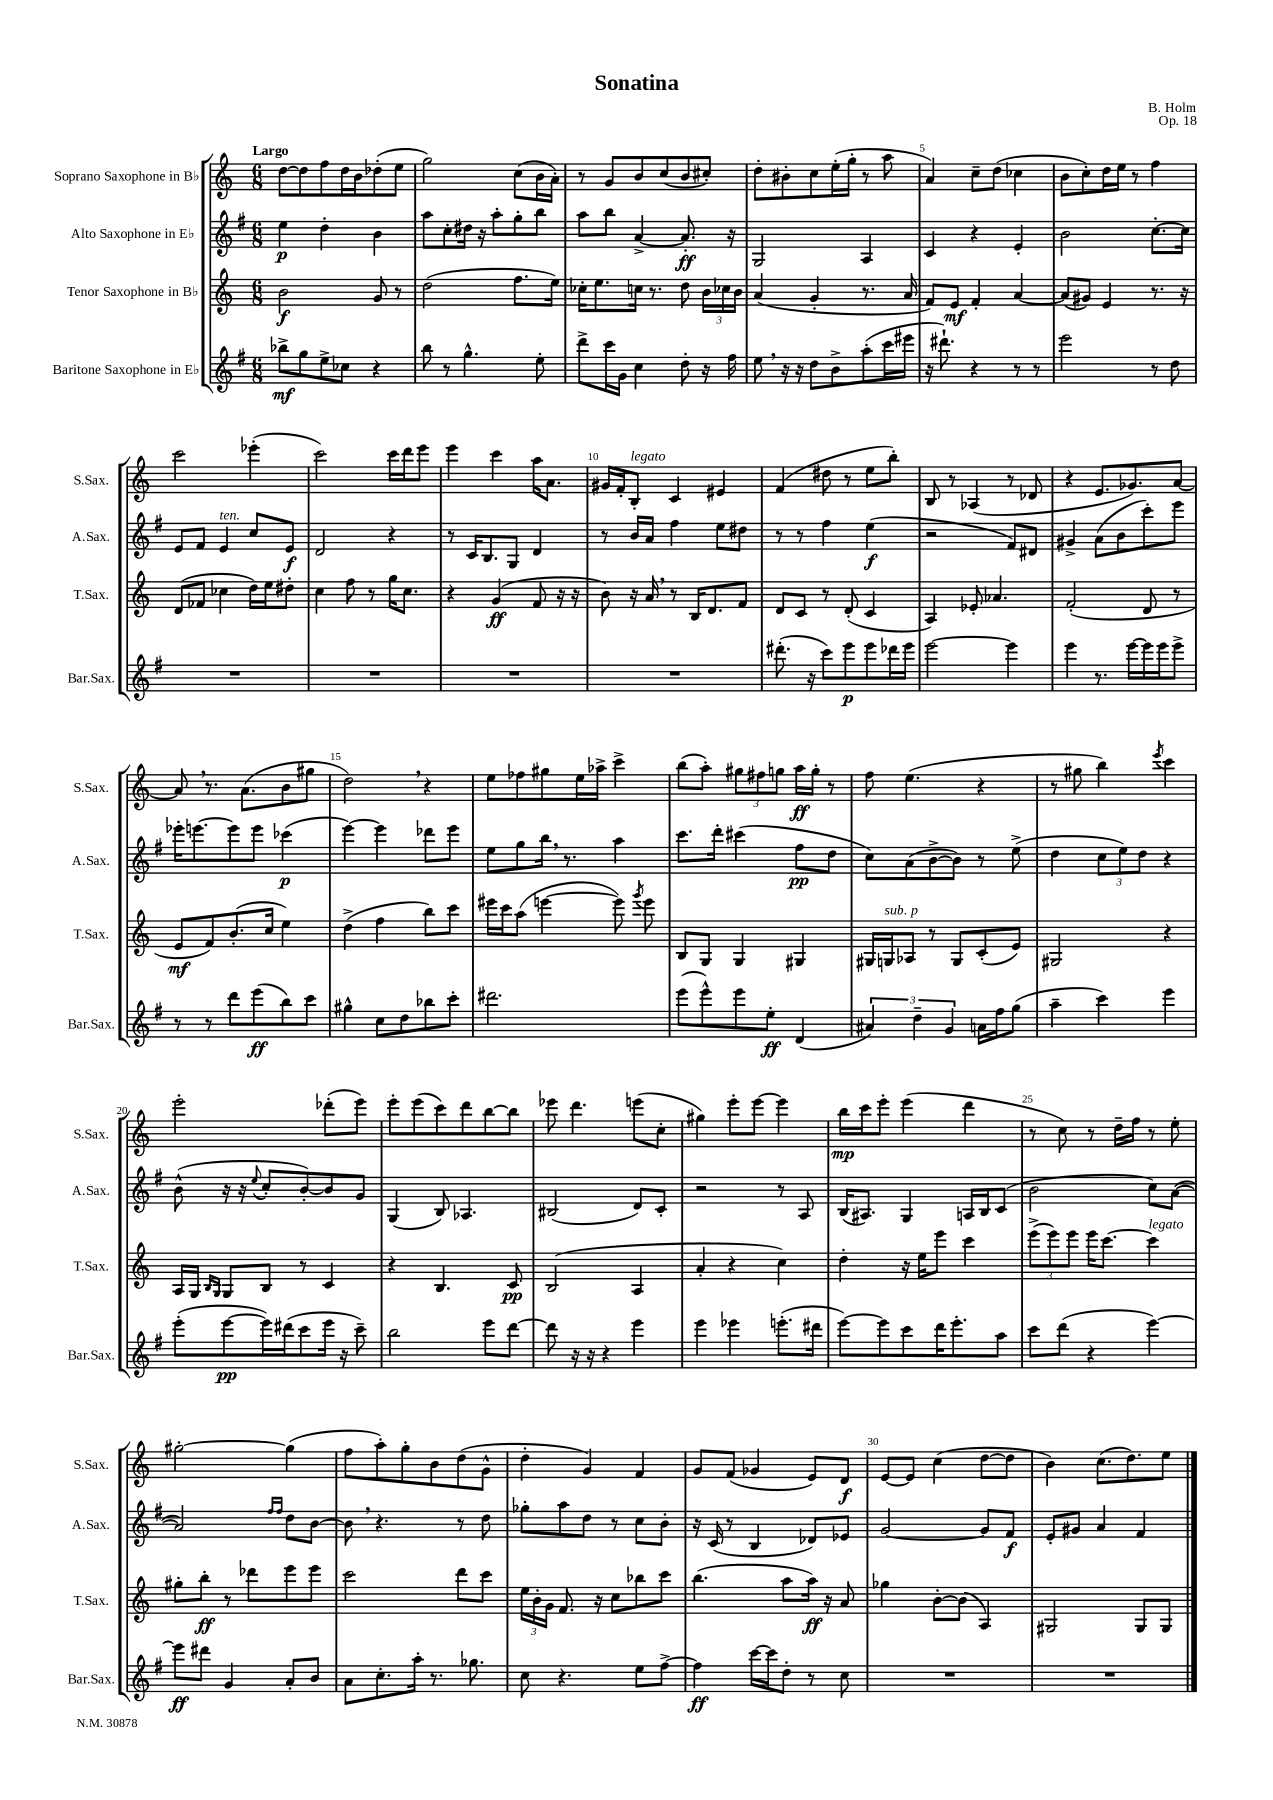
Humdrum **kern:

**kern	**kern	**kern	**kern
*staff4	*staff3	*staff2	*staff1
*clefG2	*clefG2	*clefG2	*clefG2
*k[f#]	*k[]	*k[f#]	*k[]
*M6/8	*M6/8	*M6/8	*M6/8
8bb-^\L	2b\	4ee\	[8dd\L
8gg\	.	.	8dd\]
8ee^\	.	4dd'\	8ff\
8cc-\J	.	.	16dd\L
.	.	.	16b\J
4r	8g/	4b\	(8dd-'\
.	8r	.	8ee\J
=	=	=	=
8bb\	(2dd\	8aa\L	2gg\)
8r	.	8cc'\	.
4.gg^^\	.	16dd#\Jk	.
.	.	16r	.
.	.	8aa'\L	.
.	8.ff\L	8gg'\	(8cc\L
8ee'\	.	8bb\J	16b\L
.	16ee\Jk)	.	16a'\JJ)
=	=	=	=
8ddd^\L	16cc-'\LK	8aa\L	8r
.	8.ee\	.	.
16ccc\L	.	8bb\J	8g/L
16g\JJ	.	.	.
4cc\	16cc\Jk	[4a^/	8b/
.	8.r	.	.
.	.	.	(8cc/
8dd'\	8dd\	8.a'/]	8b/
16r	24b\LL	.	8cc#'/J)
.	24cc-\	.	.
16ff#\	.	16r	.
.	24b\JJ	.	.
=	=	=	=
8ee\	(4a/	2G/	8dd'\L
16r	.	.	8b#'\
16r	.	.	.
8dd\L	4g'/	.	8cc\
8b^\	.	.	(16ee'\L
.	.	.	16gg'\JJ
(8aa'\	8.r	4A/	8r
16ccc\L	.	.	8aa\
16eee#\JJ	16a/	.	.
=	=	=	=
16r	8f/L)	4c/	4a/)
8.ddd#`\)	.	.	.
.	8e/J	.	.
4r	4f'/	4r	8cc~\L
.	.	.	(8dd\J
8r	[4a/	4e'/	4cc-\
8r	.	.	.
=	=	=	=
2eee\	(8a/]L	2b\	8b\L
.	8g#/J)	.	8cc'\)
.	4e/	.	16dd\L
.	.	.	16ee\JJ
.	.	.	8r
8r	8.r	[8.cc'\L	4ff\
8dd\	.	.	.
.	16r	16cc\]Jk	.
=	=	=	=
2.r	(8d/L	8e/L	2ccc\
.	8f-/J	8f#/J	.
.	4cc-\	4e/	.
.	16dd\LL)	8cc/L	(4eee-'\
.	16ee\J	.	.
.	8dd#'\J	8e/J	.
=	=	=	=
2.r	4cc\	2d/	2ccc\)
.	8ff\	.	.
.	8r	.	.
.	16gg\LK	4r	16ccc\LL
.	8.cc\J	.	16ddd\J
.	.	.	8eee\J
=	=	=	=
2.r	4r	8r	4eee\
.	.	16c/LK	.
.	.	8.B/	.
.	(4g/	.	4ccc\
.	.	8G/J	.
.	8f/	4d/	16aa\LK
.	.	.	8.a\J
.	16r	.	.
.	16r	.	.
=	=	=	=
2.r	8b\)	8r	16g#/LL
.	.	.	16f'/J
.	16r	16b/LL	8B'/J
.	16a/	16a/JJ	.
.	8r	4ff#\	4c/
.	16B/LK	.	.
.	8.d/	.	.
.	.	8ee\L	4e#/
.	8f/J	8dd#\J	.
=	=	=	=
(8.ddd#'\	8d/L	8r	(4f/
.	8c/J	8r	.
16r	.	.	.
8ccc\L)	8r	4ff#\	8dd#\
8eee\	(8d'/	.	8r
8eee\	4c/	(4ee\	8ee\L
16ddd-\L	.	.	8bb'\J)
16eee\JJ	.	.	.
=	=	=	=
[2eee\	4A/)	2r	8B/
.	.	.	8r
.	8e-'/	.	(4A-/
.	4.a-/	.	.
4eee\]	.	8f#/L)	8r
.	.	8d#/J	8d-/
=	=	=	=
4eee\	(2f'/	4g#^/	4r
8.r	.	(8a\L	8.e/L
.	.	8b\	.
[16eee\LL	.	.	8.g-/)
16eee\]	8d/	8ccc'\)	.
16eee\J	.	.	.
8eee^\J	8r	8eee\J	[8a/J
=	=	=	=
8r	8e/L	16eee-'\LK	8a/]
.	.	[8.eee\	.
8r	8f/)	.	8.r
8ddd\L	(8.b'/	8eee\]	.
.	.	.	(8.a\L
(8eee\	.	8eee\J	.
.	16cc/Jk	.	.
8bb\)	4ee\)	(4ccc-\	8b\
8ccc\J	.	.	8gg#\J
=	=	=	=
4gg#^^\	(4dd^\	[4eee\)	2dd\)
8cc\L	4ff\	4eee\]	.
8dd\	.	.	.
8bb-\	8bb\L)	8ddd-\L	4r
8ccc'\J	8ccc\J	8eee\J	.
=	=	=	=
2.ddd#\	16eee#\LL	8ee\L	8ee\L
.	16ccc\J	.	.
.	(8aa\J	8gg\	8ff-\
.	[4eee\	16bb\Jk	8gg#\
.	.	8.r	.
.	.	.	16ee\L
.	.	.	16aa-^\JJ
.	8eee\])	4aa\	4ccc^\
.	8qggg/	.	.
.	8eee\	.	.
=	=	=	=
(8eee\L	8B/L	8.ccc\L	(8bb\L
8eee^^\)	8G/J	.	8aa'\J)
.	.	16ddd'\Jk	.
8eee\	4G/	(4ccc#\	12gg#\L
.	.	.	12ff#\
8ee'\J	.	.	.
.	.	.	12gg\J
(4d/	4G#/	8ff#\L	16aa\LL
.	.	.	16gg'\JJ
.	.	8dd\J	8r
=	=	=	=
6a#/)	16G#/LL	8cc\L)	8ff\
.	16G/J	.	.
.	8A-/J	(8a\	(4.ee\
6dd~\	.	.	.
.	8r	[8b^\	.
6g/	.	.	.
.	8G/L	8b\]J)	.
16a\LL	(8c'/	8r	4r
16ff#\J	.	.	.
(8gg\J	8e/J)	(8ee^\	.
=	=	=	=
4aa~\	2G#/	4dd\	8r
.	.	.	8gg#\
4ccc\)	.	12cc\L	4bb\)
.	.	12ee\)	.
.	.	12dd\J	.
.	.	.	8qeee/
4eee\	4r	4r	4ccc\
=	=	=	=
(8eee'\L	16A/LL	(8b^^\	2eee'\
.	16G/JJ	.	.
.	16qqB/LL	.	.
.	16qqG/JJ	.	.
[8eee\	8G/L	16r	.
.	.	16r	.
.	.	8qqee/	.
16eee\]L)	8B/J	8cc'/L	.
(16ddd#\J	.	.	.
8ccc\	8r	[8b'/)	.
16eee\Jk	4c/	8b/]	(8ddd-'\L
16r	.	.	.
8ccc~\)	.	8g/J	8eee\J)
=	=	=	=
2bb\	4r	(4G/	8eee'\L
.	.	.	(8eee\
.	4.B/	8B/)	8ccc\)
.	.	4.A-/	8ddd\
8eee\L	.	.	[8bb\
[8ddd\J	8c/	.	8bb\]J
=	=	=	=
8ddd\]	(2B/	(2B#/	8eee-\
16r	.	.	4.ddd\
16r	.	.	.
4r	.	.	.
4eee\	4A/	8d/L)	(8eee\L
.	.	8c'/J	8cc'\J
=	=	=	=
4eee\	4a'/	2r	4gg#\)
4eee-\	4r	.	8eee'\L
.	.	.	[8eee\J
(8.eee'\L	4cc\)	8r	4eee\]
.	.	8A/	.
16ddd#\Jk	.	.	.
=	=	=	=
[8eee\L)	4dd'\	(16B/LK	16bb\LL
.	.	8.A#/J)	16ccc\J
8eee\]	.	.	8eee'\J
8ccc\	16r	4G/	(4eee\
.	16ee\LK	.	.
16ddd\K	8eee\J	.	.
8.eee'\	.	.	.
.	4ccc\	16A/LL	4ddd\
.	.	16B/J	.
8aa\J	.	(8c/J	.
=	=	=	=
8ccc\L	(12eee^\L	2b\	8r
.	12eee\)	.	.
(8ddd\J	.	.	8cc\)
.	12eee\J	.	.
4r	16eee\LK	.	8r
.	[8.ccc\J	.	.
.	.	.	16dd~\LL
.	.	.	16ff\JJ
[4eee\)	4ccc\]	8cc\L)	8r
.	.	([8a\J	8ee'\
=	=	=	=
8eee\]L	8gg#'\L	2a/])	[2gg#'\
8ddd#\J	8bb'\J	.	.
4g/	8r	.	.
.	8ddd-\L	.	.
.	.	16qqff#/LL	.
.	.	16qqff#/JJ	.
8a'/L	8eee\	8dd\L	(4gg#\]
8b/J	8eee\J	[8b\J	.
=	=	=	=
8a\L	2ccc\	8b\]	8ff\L
8.cc'\	.	4.r	8aa'\)
.	.	.	8gg'\
16aa'\Jk	.	.	.
8.r	.	.	8b\
.	8ddd\L	8r	(8dd\
8.gg-\	.	.	.
.	8ccc\J	8dd\	8g^^\J
=	=	=	=
8cc\	24ee\LL	8gg-'\L	4dd'\
.	24b'\	.	.
.	24g\JJ	.	.
4.r	8.f/	8aa\	.
.	.	8dd\J	4g/)
.	16r	.	.
.	8cc\L	8r	.
8ee\L	8bb-\	8cc\L	4f/
[8ff#^\J	8ccc\J	8b'\J	.
=	=	=	=
4ff#\]	(4.bb\	16r	8g/L
.	.	(16c/	.
.	.	8r	(8f/J
[16ccc\LL	.	4B/	4g-/
16ccc\]J	.	.	.
8dd'\J	8aa\L	.	.
8r	16aa\Jk)	8d-/L)	8e/L)
.	16r	.	.
8cc\	8a/	8e-/J	8d/J
=	=	=	=
2.r	4gg-\	[2g/	[8e/L
.	.	.	8e/]J
.	[8b'\L	.	(4cc\
.	(8b\]J	.	.
.	4A/)	8g/]L	[8dd\L
.	.	8f#/J	8dd\]J
=	=	=	=
2.r	2G#/	8e'/L	4b\)
.	.	8g#/J	.
.	.	4a/	(8.cc\L
.	.	.	8.dd\)
.	8G#/L	4f#/	.
.	8G#/J	.	8ee\J
==	==	==	==
*-	*-	*-	*-
